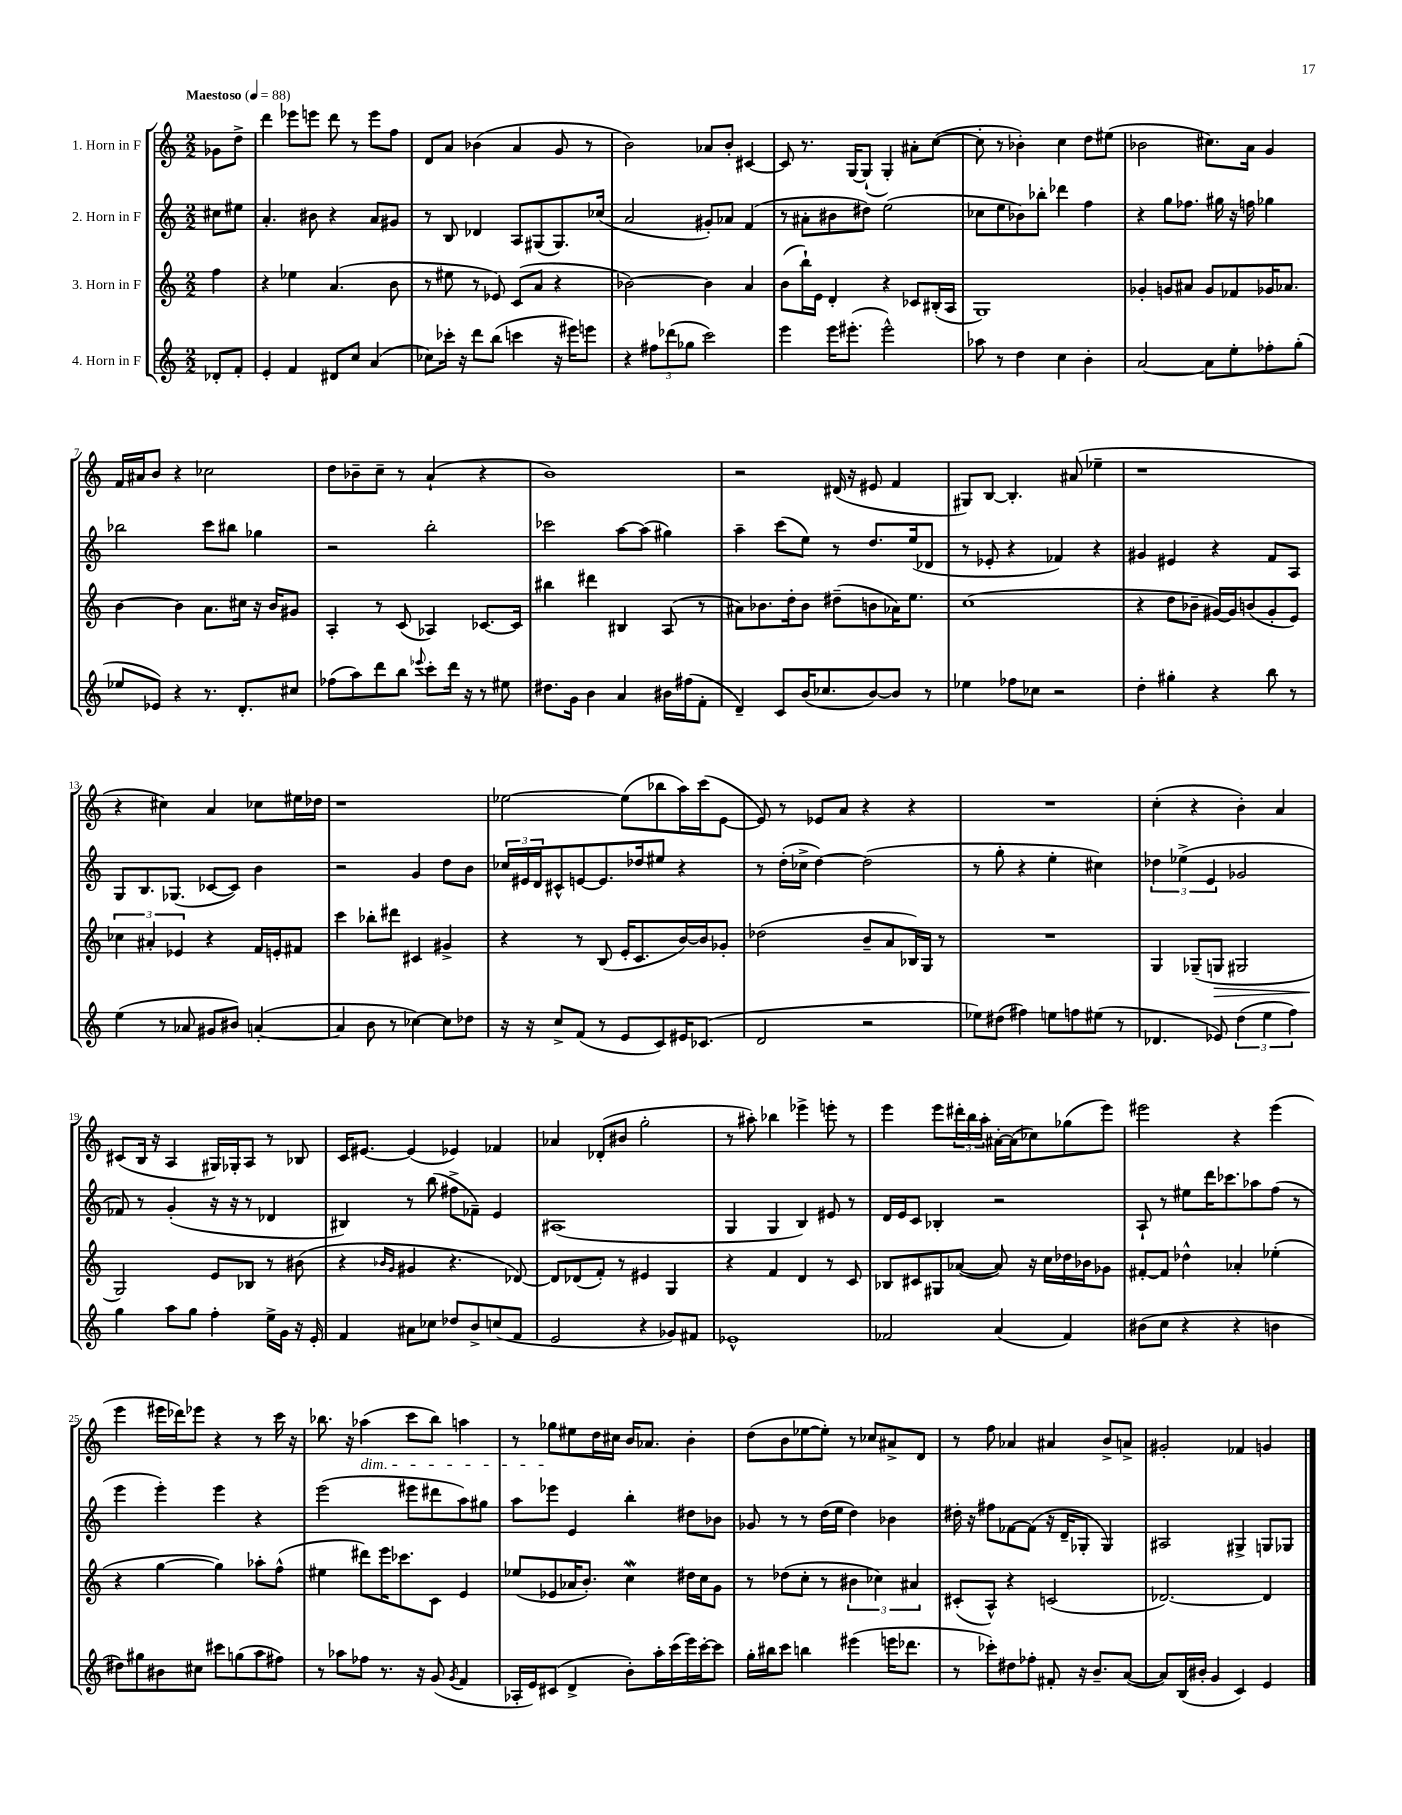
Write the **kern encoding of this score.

**kern	**kern	**dynam	**kern	**kern
*part4	*part3	*part3	*part2	*part1
*staff4	*staff3	*staff3	*staff2	*staff1
*I"4. Horn in F	*I"3. Horn in F	*	*I"2. Horn in F	*I"1. Horn in F
*clefG2	*clefG2	*	*clefG2	*clefG2
*k[]	*k[]	*	*k[]	*k[]
*M2/2	*M2/2	*	*M2/2	*M2/2
*MM88	*MM88	*	*MM88	*MM88
=	=	=	=	=
!	!	!	!	!LO:TX:a:B:t=Maestoso
8d-X'/L	4ff\	.	8cc#X\L	8g-X\L
8f'/J	.	.	8ee#X\J	8dd^\J
=1	=1	=1	=1	=1
4e'/	4r	.	4.a'/	4ddd\
4f/	4ee-X\	.	.	8eee-X\L
.	.	.	8b#X\	8eeen\J
8d#X/L	(4.a/	.	4r	8ddd\
8cc/J	.	.	.	8r
(4a/	.	.	8a/L	8eee\L
.	8b\	.	8g#X/J	8ff\J
=2	=2	=2	=2	=2
8cc-X\L)	8r	.	8r	8d/L
16ccc-X'\Jk	8ee#X\	.	8B/	8a/J
16r	.	.	.	.
8ddd\L	8r	.	4d-X/	(4b-X\
(8bb\J	8e-X/)	.	.	.
4cccn\	(8c/L	.	8A/L	4a/
.	8a/J	.	(8G#X/	.
16r	4r	.	8.G#/)	8g/
16eee#X\KL)	.	.	.	.
8eeen\J	.	.	.	8r
.	.	.	(16cc-X/Jk	.
=3	=3	=3	=3	=3
4r	[2b-X\)	.	2a/	2b\)
12ff#X\L	.	.	.	.
(12ddd-X\	.	.	.	.
12gg-X\J	.	.	.	.
2ccc\)	4b-\]	.	8g#X'/L)	8a-X/L
.	.	.	8a-X/J	8b'/J
.	4a/	.	(4f/	[4c#X/
=4	=4	=4	=4	=4
4eee\	(8b\L	.	8r	8c#/]
.	16bb`\L)	.	8a#X'\L	8.r
.	16e\JJ	.	.	.
16eee\KL	4d'/	.	8b#X\	.
(8.eee#X'\J	.	.	.	[16G/KL
.	.	.	8dd#X\J)	(8G`/J]
2eee#^^\)	4r	.	(2ee\	4G'/)
.	8c-X/L	.	.	8a#X'\L
.	(16B#X'/L	.	.	([8cc\J
.	16A/JJ	.	.	.
=5	=5	=5	=5	=5
8aa-X\	1G)	.	8cc-X\L	8cc'\]
8r	.	.	8ee\	8r
4dd\	.	.	8b-X\)	4b-X'\)
.	.	.	8bb-X'\J	.
4cc\	.	.	4ddd-X\	4cc\
4b'\	.	.	4ff\	8dd\L
.	.	.	.	(8ee#X\J
=6	=6	=6	=6	=6
[2a/	4g-X'/	.	4r	2b-X\
.	8gn/L	.	8gg\L	.
.	8a#X/J	.	8.ff-X\J	.
8a\L]	8g/L	.	.	8.cc#X\L)
.	.	.	16gg#X\	.
8ee'\	8f-X/	.	16r	.
.	.	.	16ffn\	16a\Jk
8ff-X'\	16g-X/K	.	4gg-X\	4g/
.	8.a-X/J	.	.	.
(8gg'\J	.	.	.	.
!!LO:LB:g=z
=7	=7	=7	=7	=7
8ee-X/L	[4b\	.	2bb-X\	16f/LL
.	.	.	.	16a#X/J
8e-X/J)	.	.	.	8b/J
4r	4b\]	.	.	4r
8.r	8.a\L	.	8ccc\L	2cc-X\
.	.	.	8bb#X\J	.
8.d'/L	16cc#X\Jk	.	.	.
.	16r	.	4gg-X\	.
.	16b/KL	.	.	.
8cc#X/J	8g#X/J	.	.	.
=8	=8	=8	=8	=8
(8ff-X\L	4A'/	.	2r	8dd\L
8aa\)	.	.	.	8b-X~\
8ddd\	8r	.	.	8cc~\J
8bb\J	(8c/	.	.	8r
8qqeee-X/	.	.	.	.
8ccc'\L	4A-X/)	.	2bb'\	(4a`/
16ddd\Jk	.	.	.	.
16r	.	.	.	.
8r	[8.c-X/L	.	.	4r
8ee#X\	.	.	.	.
.	16c-/Jk]	.	.	.
=9	=9	=9	=9	=9
8.dd#X\L	4bb#X\	.	2ccc-X\	1b)
16g\Jk	.	.	.	.
4b\	4ddd#X\	.	.	.
4a/	4B#X/	.	[8aa\L	.
.	.	.	(8aa\J]	.
16b#X\LL	(8A/	.	4gg#X\)	.
(16ff#X\J	.	.	.	.
8f'\J	8r	.	.	.
=10	=10	=10	=10	=10
4d~/)	8a#X\L)	.	4aa~\	2r
.	8.b-X\	.	.	.
8c/L	.	.	(8ccc\L	.
.	16dd'\k	.	.	.
(16b/K	8b-\J	.	8ee\J)	.
8.cc-X/	.	.	.	.
.	(8dd#X~\L	.	8r	(16d#X/
.	.	.	.	16r
[8b/)	8bn\	.	8.dd/L	8e#X/
8b/J]	16a-X\K)	.	.	4f/
.	8.ee\J	.	(16ee/k	.
8r	.	.	8d-X/J	.
=11	=11	=11	=11	=11
4ee-X\	(1cc	.	8r	8G#X/L)
.	.	.	8e-X'/	[8B/J
8ff-X\L	.	.	4r	4.B'/]
8cc-X\J	.	.	.	.
2r	.	.	4f-X/)	.
.	.	.	.	(8a#X/
.	.	.	4r	4ee-X~\
=12	=12	=12	=12	=12
4dd'\	4r	.	4g#X/	1r
4gg#X'\	8dd\L	.	4e#X/	.
.	8b-X~\J	.	.	.
4r	[16g#X/LL)	.	4r	.
.	16g#/J]	.	.	.
.	(8bn/	.	.	.
8bb\	8g#'/	.	8f/L	.
8r	8e/J)	.	8A/J	.
!!LO:LB:g=z
=13	=13	=13	=13	=13
(4ee\	6cc-X\	.	8G/L	4r
.	.	.	8.B/	.
.	6a#X'/	.	.	.
8r	.	.	.	4cc#X\)
.	.	.	(8.G-X/J	.
.	6e-X/	.	.	.
8a-X/	.	.	.	.
8g#X/L	4r	.	[8c-X/L	4a/
8b#X/J)	.	.	8c-/J])	.
([4an'/	16f/LL	.	4b\	8cc-X\L
.	16en'/J	.	.	.
.	8f#X/J	.	.	16ee#X\L
.	.	.	.	16dd-X\JJ
=14	=14	=14	=14	=14
4a/]	4ccc\	.	2r	1r
8b\	8bb-X'\L	.	.	.
8r	8ddd#X\J	.	.	.
[4cc-X\)	4c#X/	.	4g/	.
8cc-\L]	4g#X^/	.	8dd\L	.
8dd-X\J	.	.	8b\J	.
=15	=15	=15	=15	=15
16r	4r	.	24cc-X/LL	[2ee-X\
.	.	.	24e#X/	.
16r	.	.	.	.
.	.	.	24d/J	.
8cc^/L	.	.	8c#X^^/	.
(8f/J	8r	.	[8en/	.
8r	(8B/	.	8.e/]	.
8e/L	16e'/KL	.	.	(8ee-\L]
.	8.c/	.	16dd-X/k	.
8c/)	.	.	8ee#X/J	8bb-X\
16e#X/K	[16b/L)	.	4r	16aa\L)
(8.c-X/J	16b/J]	.	.	(16ccc\J
.	8g-X'/J	.	.	[8e\J
=16	=16	=16	=16	=16
2d/	(2dd-X\	.	8r	8e/])
.	.	.	(16dd'\LL	8r
.	.	.	16cc-X^\JJ	.
.	.	.	[4dd\)	8e-X/L
.	.	.	.	8a/J
2r	8b~/L	.	(2dd\]	4r
.	8a/	.	.	.
.	16B-X/L)	.	.	4r
.	16G/JJ	.	.	.
.	8r	.	.	.
=17	=17	=17	=17	=17
8ee-X\L)	1r	.	8r	1r
(8dd#X\J	.	.	8gg'\	.
4ff#X\)	.	.	4r	.
8een\L	.	.	4ee'\	.
8ffn\	.	.	.	.
(8ee#X\J	.	.	4cc#X\)	.
8r	.	.	.	.
=18	=18	=18	=18	=18
4.d-X/	4G/	.	6dd-X\	(4cc'\
.	.	.	(6ee-X^\	.
.	(8G-X~/L	.	.	4r
.	.	.	6e/	.
!	!	!LO:HP:b	!	!
8e-X/)	8Gn/J	>	.	.
(6dd\	2G#X/	.	2g-X/	4b'\)
6ee\	.	.	.	.
.	.	.	.	4a/
6ff\)	.	.	.	.
!!LO:LB:g=z
=19	=19	=19	=19	=19
4gg\	2G/)	.	8f-X/)	(8c#X/L
.	.	.	8r	16B/Jk
.	.	.	.	16r
8aa\L	.	.	(4g'/	4A/
8gg\J	.	.	.	.
4ff'\	8e/L	]	16r	16G#X/LL)
.	.	.	16r	16G-X'/J
.	8B-X/J	.	8r	8A/J
16ee^\LL	8r	.	4d-X/	8r
16g\JJ	.	.	.	.
16r	(8b#X\	.	.	8B-X/
16e'/	.	.	.	.
=20	=20	=20	=20	=20
4f/	4r	.	4B#X/)	16c/KL
.	.	.	.	[8.e#X/J
.	16qqb-X/LL	.	.	.
.	16qqg/JJ	.	.	.
8a#X\L	4g#X/	.	8r	(4e#/]
8cc-X\J	.	.	(8bb\	.
8dd-X/L	4.r	.	8ff#X^\L	4e-X/)
8b^/	.	.	8f-X~\J)	.
(8ccn/	.	.	4e/	4f-X/
8f/J	[8d-X/)	.	.	.
=21	=21	=21	=21	=21
2e/	8d-/L]	.	(1A#X	4a-X/
.	(8d-X/	.	.	.
.	8f'/J)	.	.	(8d-X'/L
.	8r	.	.	8b#X/J
4r	4e#X/	.	.	2gg'\
8g-X/L)	4G/	.	.	.
8f#X/J	.	.	.	.
=22	=22	=22	=22	=22
1e-X^^	4r	.	4G/	8r
.	.	.	.	8aa#X'\)
.	4f/	.	4G/	4bb-X\
.	4d/	.	4B/)	4eee-X^\
.	8r	.	8e#X/	8eeen'\
.	8c/	.	8r	8r
=23	=23	=23	=23	=23
2f-X/	8B-X/L	.	16d/LL	4eee\
.	.	.	16e/J	.
.	8c#X/	.	8c/J	.
.	8G#X/	.	4B-X'/	8eee\L
.	([8a-X/J	.	.	24ddd#X'\L
.	.	.	.	24bb\
.	.	.	.	24aa'\JJ
(4a/	8a-/])	.	2r	[16a#X'\LL
.	.	.	.	(16a#\J]
.	16r	.	.	8cc-X\)
.	16cc\LL	.	.	.
4f-/)	16dd-X\	.	.	(8gg-X\
.	16b-X\J	.	.	.
.	8g-X\J	.	.	8eee\J)
=24	=24	=24	=24	=24
(8b#X\L	[8f#X'/L	.	8A`/	2eee#X\
8cc\J	8f#/J]	.	8r	.
4r	4dd-X^^\	.	8ee#X\L	.
.	.	.	16ddd\K	.
.	.	.	8.ccc-X\	.
4r	4a-X'/	.	.	4r
.	.	.	8aa-X\	.
4bn\	(4ee-X'\	.	(8ff\J	(4eee#\
.	.	.	8r	.
!!LO:LB:g=z
=25	=25	=25	=25	=25
8dd#X\L)	4r	.	4eee\	4eee\
8gg#X\	.	.	.	.
8b#X\	[4gg\	.	4eee'\)	16eee#X\LL
.	.	.	.	16ddd-X\J)
8cc#X\J	.	.	.	8eee-X\J
8ccc#X\L	4gg\])	.	4eee\	4r
(8ggn\	.	.	.	.
8aa\	8aa-X'\L	.	4r	8r
8ff#X\J)	(8ff^^\J	.	.	16ccc\
.	.	.	.	16r
=26	=26	=26	=26	=26
8r	4ee#X\	.	(2eee\	8.bb-X\
8aa-X\L	.	.	.	.
.	.	.	.	16r
!	!	!	!	!LO:TX:b:i:t=dim.
8ff-X\J	8ddd#X\L)	.	.	(4aa-X\
8.r	16eee\K	.	.	.
.	8.ccc-X\	.	.	.
.	.	.	8eee#X\L	8ccc\L
16r	.	.	.	.
(8g/	8c\J	.	8ddd#X\	8bb-\J)
8qg/	.	.	.	.
4f/	4e/	.	8aa\)	4aan\
.	.	.	8gg#X\J	.
=27	=27	=27	=27	=27
16A-X'/LL	(8ee-X/L	.	8aa\L	8r
16e/J)	.	.	.	.
(8c#X/J	8e-X/	.	8eee-X\J	8gg-X\L
4d^/	16a-X/K	.	4e/	8ee#X\
.	8.b'/J)	.	.	.
.	.	.	.	16dd\L
.	.	.	.	16cc#X\JJ
8b'\L)	4ccw\	.	4bb'\	16b/KL
.	.	.	.	8.a-X/J
16aa'\L	.	.	.	.
(16ccc\	.	.	.	.
16eee\)	16dd#X\LL	.	8dd#X\L	4b'\
[16ccc'\J	16cc\J	.	.	.
8ccc\J]	8g\J	.	8b-X\J	.
=28	=28	=28	=28	=28
16gg'\LL	8r	.	8g-X/	(8dd\L
16bb#X\J	.	.	.	.
8ccc\J	(8dd-X\L	.	8r	8b\
4bbn\	8cc'\J	.	8r	[8ee-X\
.	8r	.	(16dd\LL	8ee-'\J])
.	.	.	16ee\JJ	.
(4eee#X\	6b#X\	.	4dd\)	8r
.	.	.	.	8cc-X/L
.	6cc-X\)	.	.	.
16eeen\KL	.	.	4b-X\	8a#X^/
8.ddd-X\J	.	.	.	.
.	6a#X/	.	.	.
.	.	.	.	8d/J
=29	=29	=29	=29	=29
8r	(8c#X'/L	.	16dd#X'\	8r
.	.	.	16r	.
8ccc-X'\L)	8A^^/J)	.	8ff#X\L	8ff\
8dd#X\	4r	.	[8f-X\	4a-X/
8ff-X'\J	.	.	(8f-\J]	.
8f#X'/	(2cn/	.	16r	4a#X/
.	.	.	16d~/KL	.
16r	.	.	8G-X'/J	.
8.b~/L	.	.	.	.
.	.	.	4G-/)	8b^/L
([8a/J	.	.	.	8an^/J
=30	=30	=30	=30	=30
8a/L])	[2.d-X/)	.	2A#X/	2g#X'/
(16B/L	.	.	.	.
16b#X'/JJ	.	.	.	.
4g/	.	.	.	.
4c/)	.	.	4G#X^/	4f-X/
4e/	4d-/]	.	8Gn/L	4gn/
.	.	.	8G-X/J	.
==	==	==	==	==
*-	*-	*-	*-	*-
